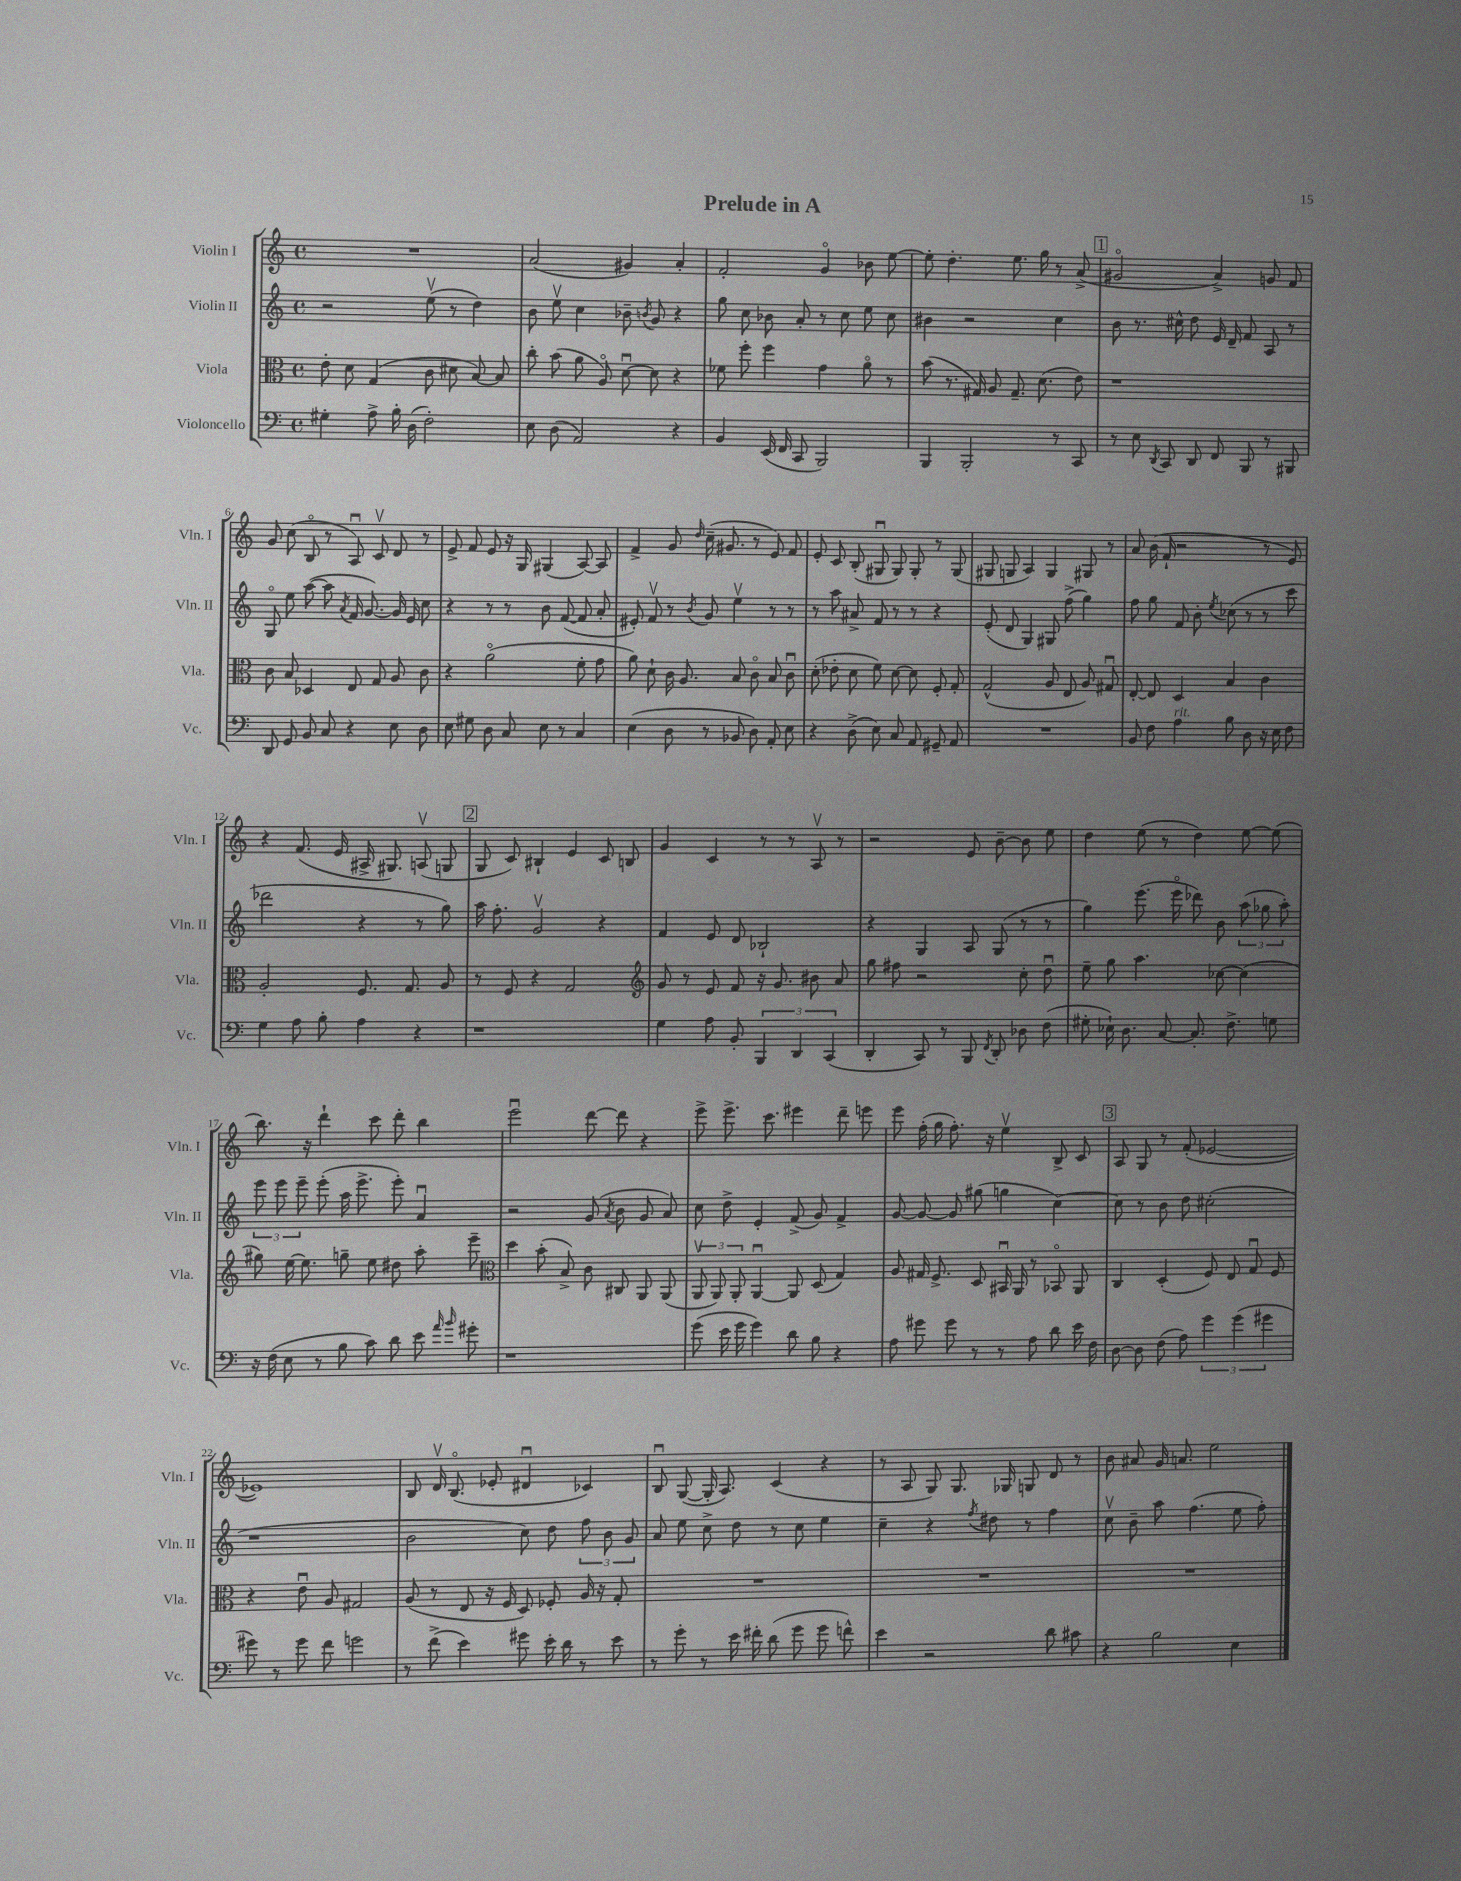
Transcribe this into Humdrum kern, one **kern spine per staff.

**kern	**kern	**kern	**kern
*staff4	*staff3	*staff2	*staff1
*clefF4	*clefC3	*clefG2	*clefG2
*k[]	*k[]	*k[]	*k[]
*M4/4	*M4/4	*M4/4	*M4/4
*met(c)	*met(c)	*met(c)	*met(c)
4G#'\	8e'\	2r	1r
.	8d\	.	.
8A^\	(4G/	.	.
16B'\	.	.	.
(16D\	.	.	.
2F'\)	8c\	(8eev\	.
.	8d#\	8r	.
.	[8B/)	4dd\)	.
.	8B/]	.	.
=	=	=	=
8E\	8cc'\	8b\	(2a/
(8D\	(8b\	8eev\	.
2AA/)	8a\	4cc\	.
.	8Ao/)	.	.
.	[8du\	8b-~\	4g#/)
.	.	8qb/	.
.	8d\]	8g/	.
4r	4r	4r	4a'/
=	=	=	=
4BB/	8f-\	8gg\	2f'/
.	8ff'\	8cc\	.
(16EE/	4ff\	8b-\	.
16FF/	.	.	.
8CC/	.	8a'/	.
2BBB/)	4g\	8r	4go/
.	.	8cc\	.
.	8ao\	8ee\	8b-\
.	8r	8cc\	[8ee\
=	=	=	=
4BBB/	(8b\	4b#\	8ee'\]
.	8.r	.	4.dd'\
2BBB'/	.	2r	.
.	16G#/)	.	.
.	8A/	.	.
.	8.G#~/	.	8.ee\
.	(8.d\	.	16gg\
8r	.	4cc\	8r
8CC/	8e\)	.	(8a^/
=	=	=	=
8r	1r	8b\	2g#o/
8E\	.	8.r	.
8qDD/	.	.	.
8CC/	.	.	.
.	.	16cc#^^\	.
8DD/	.	8dd\	.
8FF/	.	16e/	4a^/)
.	.	16d~/	.
8BBB/	.	8f/	.
8r	.	8A/	8g/
8BBB#/	.	8r	8f/
=	=	=	=
8DD/	8c\	8Go/	8g/
8GG/	8B/	8ee\	(8cc\
8BB/	4D-/	([8aa\	8Bo/
8C/	.	8aa\]	8r
.	.	8qa/	.
4r	8E/	16f/	8Au/)
.	.	[8.g/)	.
.	8G/	.	8cv/
8E\	8A/	16g/]	8d/
.	.	16e/	.
8D\	8c\	8cc\	8r
=	=	=	=
8E\	4r	4r	8e^/
8G#\	.	.	8f/
8D\	(2ao\	8r	8e/
8C/	.	8r	16r
.	.	.	16G/
8E\	.	8b\	(4G#/
8r	.	([8f/	.
4C/	8f'\	8f/]	[8A/)
.	8g\	8a'/	8A/]
=	=	=	=
(4E\	8a\)	8e#'/)	4f^/
.	8d`\	8fv/	.
8D\	16c\	8r	8g/
.	8.A/	.	.
.	.	8qb/	16qqdd/
8r	.	8g/	(16cc~\
.	.	.	8.g#/
8BB-/	8B/	4eev\	.
8D\)	8co\	.	8r
8AA'/	8B/	8r	8e/)
8E\	8cu\	8r	8f/
=	=	=	=
4r	(8d'\	8r	8e'/
.	8e-'\	8aa\	8c/
(8D^\	8d\	8a#^/	(8B'/
8E\)	8f\)	8f/	8G#u/
8C/	[8d\	8r	8G#/)
8AA/	8d\]	8r	8G#'/
8GG#~/	8F'/	4r	8r
8AA/	8G'/	.	(8G#/
=	=	=	=
1r	(2G^^/	(8e'/	8G#/
.	.	8d/	8G/
.	.	4G/)	4A/)
.	8A/	8G#/	4G/
.	8E/	(8ff^\	.
.	8A/)	4gg\)	8G#/
.	8G#u/	.	8r
=	=	=	=
8BB/	[8E'/	8ff\	8a/
8F\	8E/]	8gg\	(16b\
.	.	.	16f`/
4A\	4D/	8f/	2r
.	.	8b'\	.
.	.	8qee/	.
8B\	4B/	(8cc-\	.
8D\	.	8r	.
16r	4c\	8r	8r
16E\	.	.	.
8F\	.	8ccc\	8e/)
=	=	=	=
4G\	2A'/	2ddd-\	4r
8A\	.	.	(8.f/
8B'\	.	.	.
.	.	.	16e/
4A\	8.F/	4r	16A#^/
.	.	.	8.G#/)
.	8.G/	.	.
4r	.	8r	(8Av/
.	8A/	8gg\)	8G/
=	=	=	=
1r	8r	16aa\	8G/
.	.	8.ff'\	.
.	8F/	.	8c/)
.	4r	2gv/	4B#`/
.	2G/	.	4e/
.	.	4r	8c/
.	.	.	8B/
=	=	=	=
*	*clefG2	*	*
4G\	8g/	4f/	4g/
.	8r	.	.
8A\	8e/	8e/	4c/
8BB'/	8f/	8d/	.
6BBB/	16r	2B-`/	8r
.	8.g/	.	.
.	.	.	8r
6DD/	.	.	.
.	8b#\	.	8Av/
(6CC/	.	.	.
.	8a/	.	8r
=	=	=	=
4DD'/	8gg\	4r	2r
.	8ff#\	.	.
8CC/)	2r	4G/	.
8r	.	.	.
8BBB/	.	8A/	8e/
8qFF/	.	.	.
8DD'/	.	(8G/	[8b~\
8D-\	8cc'\	8r	8b\]
(8F\	8ddu\	8r	8ee\
=	=	=	=
8G#'\	8ee~\	4gg\)	4dd\
16E-`\)	8gg\	.	.
8.D\	.	.	.
.	4.aa\	(8.eee\	(8ee\
[8C/	.	.	8r
.	.	16eeeo\	.
8.C'/]	.	8ddd-\)	4dd\)
.	[8cc-\	8b\	.
8.F^\	.	.	.
.	(4cc-\]	(12aa\	[8ee\
.	.	12gg-\	.
8G\	.	.	(8ee\]
.	.	12aa'\)	.
=	=	=	=
16r	8gg#\)	12eee\	8.bb\)
(16F\	.	.	.
.	.	12eee\	.
8E\	[16ee\	.	.
.	.	12eee~\	.
.	8.ee\]	.	16r
8r	.	(8eee'\	4ddd`\
8B\	8gg~\	16aa\	.
.	.	8.eee^\	.
8c\)	8ee\	.	8ccc\
8d\	8dd#\	8eee'\)	8ddd'\
8e\	8aa'\	4au/	4bb\
16qqa/	.	.	.
16qqb/	.	.	.
8g#'\	8eee~\	.	.
=	=	=	=
*	*clefC3	*	*
1r	4dd\	2r	2eeeu\
.	(8b'\	.	.
.	8B^/)	.	.
.	8c\	(8g/	[8ddd\
.	.	8qa/	.
.	8C#/	8b\	8ddd\]
.	8AA/	8g/	4r
.	(8AA/	8a/)	.
=	=	=	=
(8g\	12AAv/	8cc\	8eee^\
.	12AA/)	.	.
16e\	.	8dd^\	8.eee^\
.	12AA'/	.	.
16g\	.	.	.
4g\)	[4AAu/	4e'/	.
.	.	.	8.ccc\
8d\	8AA/]	(8f^/	4eee#\
8B\	(8D/	8g/)	.
4r	4G/)	4f^/	8ddd~\
.	.	.	8eee\
=	=	=	=
8A\	8A/	[8g/	8eee\
8g#\	16G#/	8g/_	(16ff'\
.	8.F^/	.	16gg\
8g#\	.	8g/]	8.ff'\)
8r	8D/	(8gg#\	.
.	.	.	16r
8r	16BB#u/	4gg\	4eev\
.	16AA/	.	.
8A\	8r	.	.
8d\	8BB-o/	[4cc\)	8B^/
16e\	8AA/	.	8c/
16F\	.	.	.
=	=	=	=
[8D\	4C/	8cc\]	8A/
8D\]	.	8r	8G/
(8F\	(4D'/	8b\	8r
8A\)	.	8dd\	(8f'/
6g\	8F/)	(2cc#'\	[2e-/
.	8E/	.	.
(6g\	.	.	.
.	8Gu/	.	.
6g#\	.	.	.
.	8F/	.	.
=	=	=	=
8g#\)	4r	1r	1e-])
8r	.	.	.
8g#\	8eu\	.	.
8f\	8A/	.	.
2g\	2G#/	.	.
=	=	=	=
8r	(8A/	2b\	8B/
(8f^\	8r	.	16dv/
.	.	.	(8.Bo/
4e\)	8E/	.	.
.	16r	.	8e-'/
.	16F/	.	.
8g#\	8D/)	8cc\)	4d#u/
16e'\	8F-'/	8dd\	.
16d\	.	.	.
8r	16A/	12ff\	4c-/)
.	16r	.	.
.	.	12b\	.
8e\	8G'/	.	.
.	.	12g/	.
=	=	=	=
8r	1r	8a/	8Bu/
8g'\	.	8ee\	([8G/
8r	.	8cc^\	16G'/]
.	.	.	8.A/)
16e\	.	8dd\	.
16f#'\	.	.	.
(8d\	.	8r	(4c/
8g\	.	8cc\	.
8g\	.	4ee\	4r
8f^^\)	.	.	.
=	=	=	=
4e\	1r	4cc~\	8r
.	.	.	8A/
2r	.	4r	8G/)
.	.	.	8.G/
.	.	8qff/	.
.	.	8dd#\	.
.	.	.	16G-/
.	.	8r	8G/
8d\	.	4ff\	8d/
8c#\	.	.	8r
=	=	=	=
4r	1r	8ccv\	8b\
.	.	8b~\	8a#/
2B\	.	8aa\	16g/
.	.	.	8.a/
.	.	(4.ff\	.
.	.	.	2ee\
4E\	.	8ee\	.
.	.	8ff'\)	.
==	==	==	==
*-	*-	*-	*-
